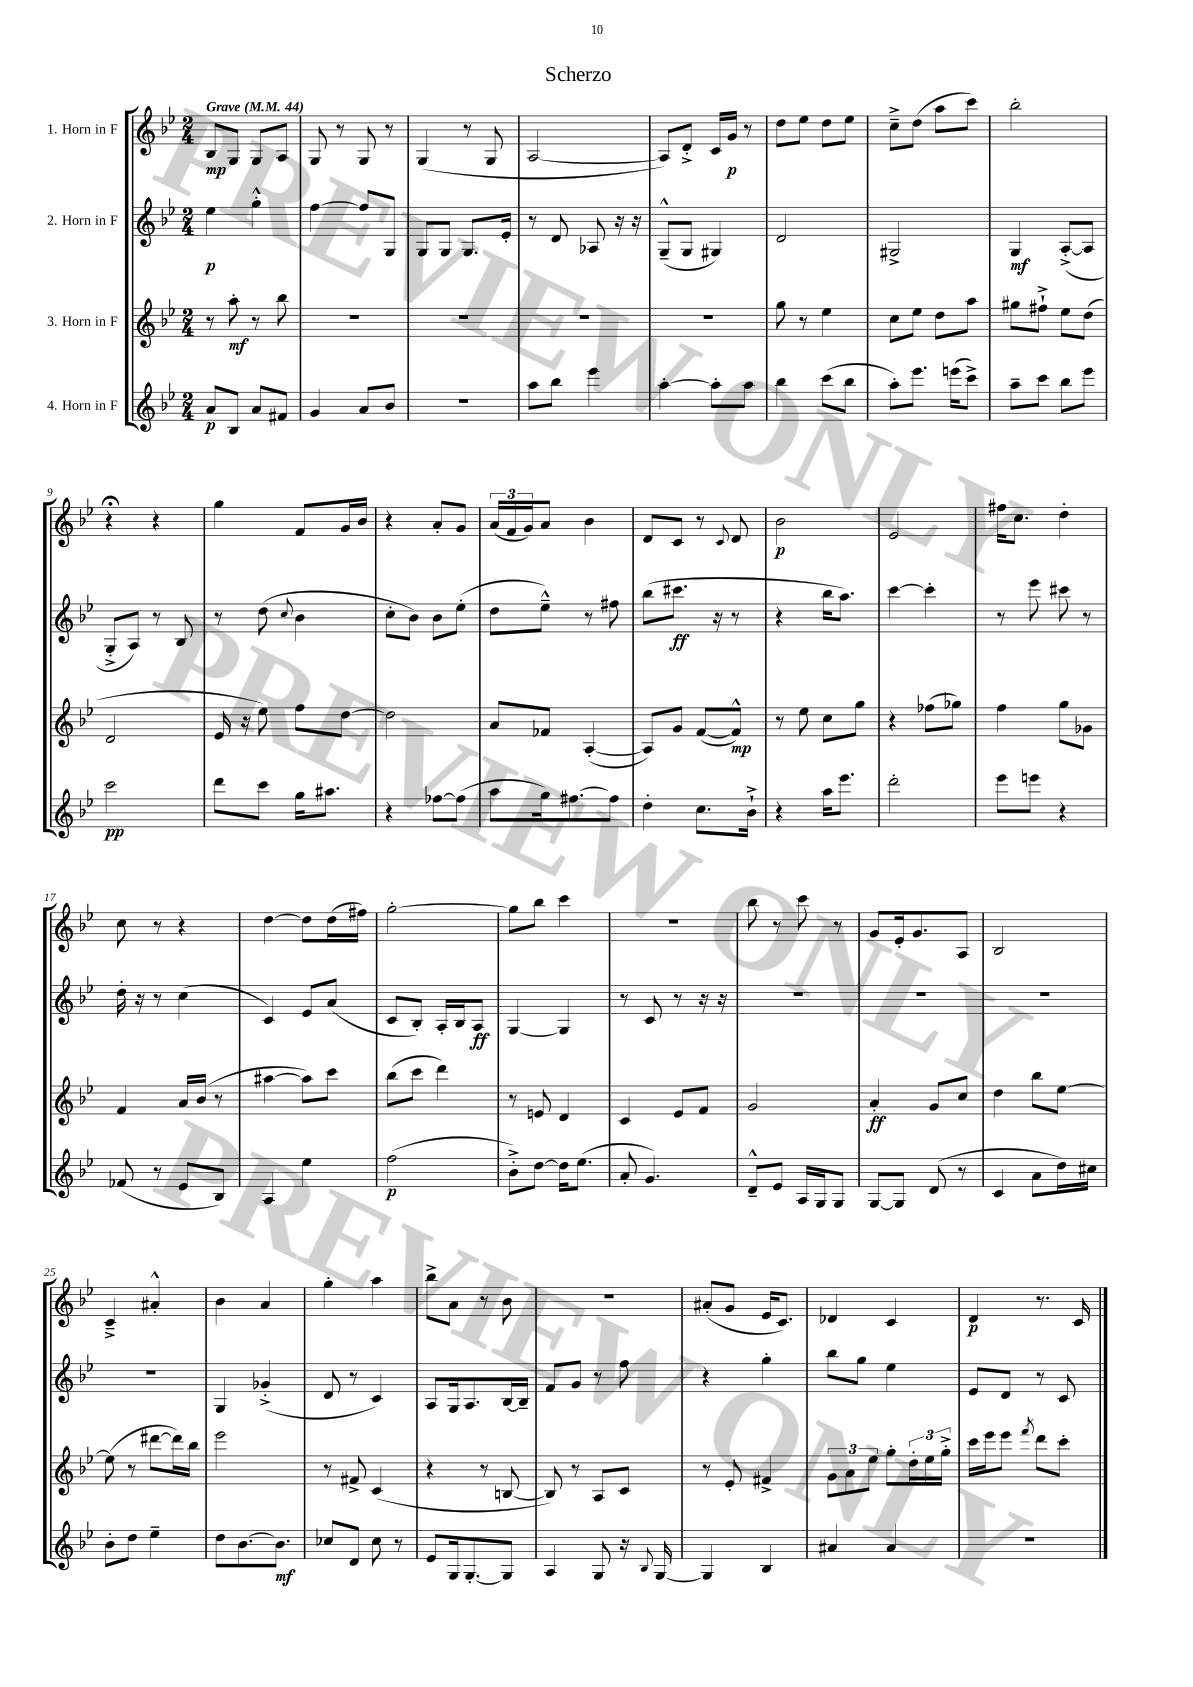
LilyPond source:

\header { title = "Scherzo" }
<<
\new StaffGroup <<
\new Staff = "s0" \with { instrumentName = "1. Horn in F" } {
    \clef treble \key bes \major \numericTimeSignature \time 2/4 \tempo "Grave" 4 = 44
    bes8\mp g8 g8 a8 |
    g8 r8 g8 r8 |
    g4( r8 g8 |
    a2~ |
    a8) d'8-.-> c'16 g'16\p r8 |
    d''8 ees''8 d''8 ees''8 |
    c''8---> d''8( a''8 c'''8) |
    bes''2-. |
    r4\fermata r4 |
    g''4 f'8 g'16 bes'16 |
    r4 a'8-. g'8 |
    \tuplet 3/2 { a'16( f'16 g'16) } a'8 bes'4 |
    d'8 c'8 r8 \appoggiatura { c'8 } d'8 |
    bes'2\p |
    ees'2 |
    fis''16 c''8. d''4-. |
    c''8 r8 r4 |
    d''4~ d''8 d''16( fis''16) |
    g''2~-. |
    g''8 bes''8 c'''4 |
    r2 |
    bes''8 r8 c'''8 r8 |
    g'8 ees'16-. g'8. a8 |
    bes2 |
    c'4---> ais'4-.-^ |
    bes'4 a'4 |
    g''4-. a''4 |
    bes''8-> a'8 r8 bes'8 |
    r2 |
    ais'8-.( g'8 ees'16 c'8.) |
    des'4 c'4 |
    d'4\p r8. c'16 \bar "|." |
}
\new Staff = "s1" \with { instrumentName = "2. Horn in F" } {
    \clef treble \key bes \major \numericTimeSignature \time 2/4
    ees''4\p g''4-.-^ |
    f''4~ f''8 g8 |
    g8 g8 g8. ees'16-. |
    r8 d'8 aes8 r16 r16 |
    g8---^( g8 gis4) |
    d'2 |
    gis2-> |
    g4\mf a8~-.->( a8 |
    g8-.-> a8) r8 bes8 |
    r8 d''8( \appoggiatura { c''8 } bes'4 |
    c''8-. bes'8) bes'8 ees''8-.( |
    d''8 ees''8---^) r8 fis''8 |
    bes''8( cis'''8.\ff r16 r8 |
    r4 bes''16 a''8.) |
    c'''4~ c'''4-. |
    r8 ees'''8 cis'''8 r8 |
    d''16-. r16 r8 c''4( |
    c'4) ees'8 a'8( |
    c'8 bes8-.) a16-. bes16 a8\ff |
    g4~ g4 |
    r8 c'8 r8 r16 r16 |
    R2 |
    R2 |
    R2 |
    R2 |
    g4 ges'4-.->( |
    d'8 r8 c'4) |
    a8 g16 a8. bes16~ bes16-- |
    f'8 g'8 r8 f''8 |
    r4 g''4-. |
    bes''8 g''8 ees''4 |
    ees'8 d'8 r8 c'8 \bar "|." |
}
\new Staff = "s2" \with { instrumentName = "3. Horn in F" } {
    \clef treble \key bes \major \numericTimeSignature \time 2/4
    r8 a''8-.\mf r8 bes''8 |
    R2 |
    R2 |
    R2 |
    R2 |
    g''8 r8 ees''4 |
    c''8 ees''8 d''8 a''8 |
    gis''8 fis''8-!-> ees''8 d''8( |
    d'2 |
    ees'16 r16 ees''8) f''8 d''8~ |
    d''2 |
    a'8 fes'8 a4~-.( |
    a8) g'8 f'8~( f'8-^\mp) |
    r8 ees''8 c''8 g''8 |
    r4 fes''8( ges''8) |
    f''4 g''8 ges'8 |
    f'4 a'16 bes'16( r8 |
    ais''4~ ais''8) c'''8 |
    bes''8( c'''8 d'''4) |
    r8 e'8 d'4 |
    c'4 ees'8 f'8 |
    g'2 |
    a'4-.\ff g'8 c''8 |
    d''4 bes''8 ees''8~ |
    ees''8( r8 dis'''8~ dis'''16) bes''16 |
    ees'''2 |
    r8 fis'8-> c'4( |
    r4 r8 b8~ |
    b8) r8 a8 c'8 |
    r8 ees'8-. fis'4-> |
    \tuplet 3/2 { g'8 a'8 ees''8 } g''8-. \tuplet 3/2 { d''16-. ees''16 g''16-.-> } |
    c'''16 ees'''16 ees'''8 \acciaccatura { f'''8 } d'''8 c'''8-. \bar "|." |
}
\new Staff = "s3" \with { instrumentName = "4. Horn in F" } {
    \clef treble \key bes \major \numericTimeSignature \time 2/4
    a'8\p bes8 a'8 fis'8 |
    g'4 a'8 bes'8 |
    R2 |
    a''8 bes''8 ees'''4 |
    a''4~-. a''8-. a''8 |
    bes''4 c'''8( bes''8 |
    a''8-.) ees'''8. e'''16( c'''8->) |
    a''8-- c'''8 bes''8 ees'''8 |
    c'''2\pp |
    d'''8 c'''8 g''16 ais''8. |
    r4 fes''8~ fes''8( |
    a''8 g''16) fis''8.~ fis''8 |
    d''4-. c''8. bes'16-!-> |
    r4 a''16 ees'''8. |
    d'''2-. |
    ees'''8 e'''8 r4 |
    fes'8( r8 ees'8 bes8) |
    a4 ees''4 |
    f''2\p( |
    bes'8-.->) d''8~ d''16 ees''8.( |
    a'8-. g'4.) |
    d'8---^ ees'8 a16 g16 g8 |
    g8~ g8 d'8( r8 |
    c'4 a'8 d''16) cis''16 |
    bes'8-. d''8 ees''4-- |
    d''8 bes'8.~ bes'8.\mf |
    ces''8 d'8 ces''8 r8 |
    ees'8 g16 g8.~-. g8 |
    a4 g8 r16 \appoggiatura { bes8 } g16~ |
    g4 bes4 |
    ais'4 ais'4 |
    R2 \bar "|." |
}
>>
>>
